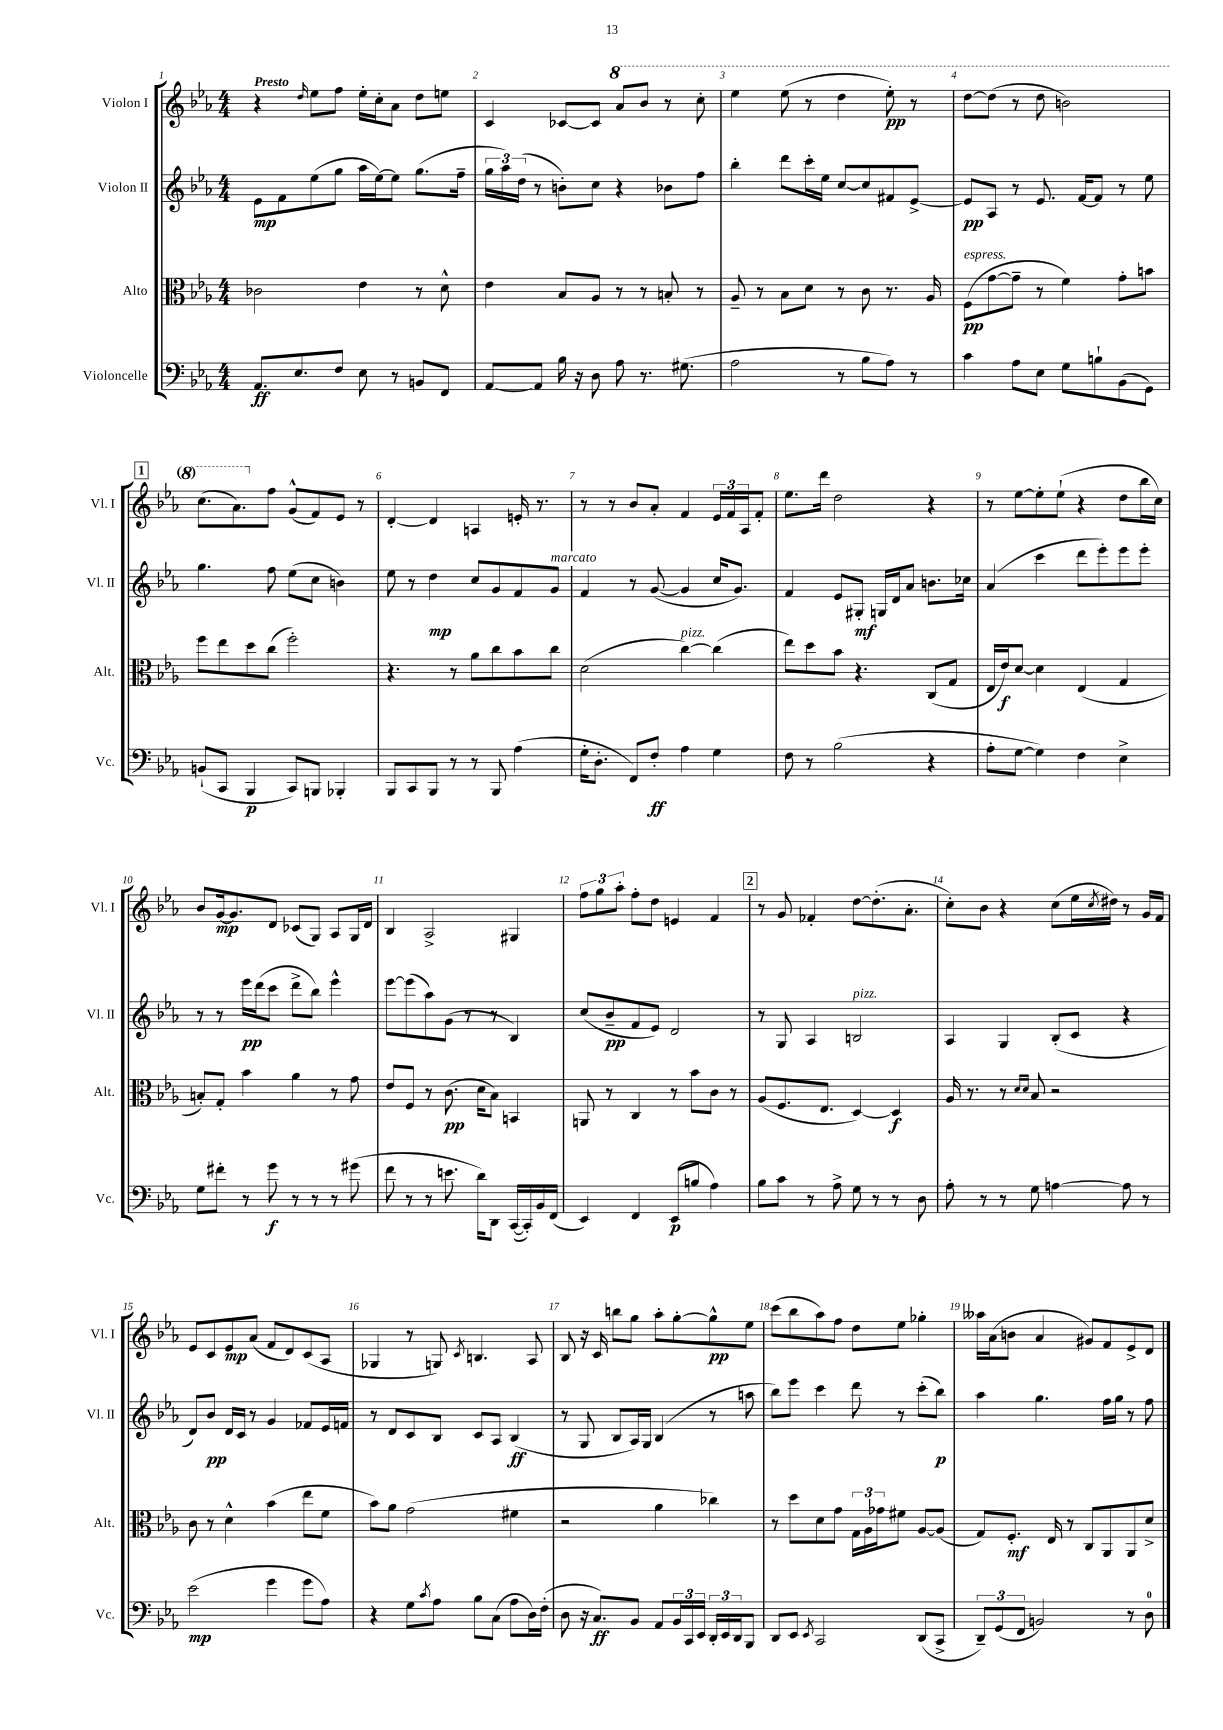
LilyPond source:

<<
\new StaffGroup <<
\new Staff = "s0" \with { instrumentName = "Violon I" shortInstrumentName = "Vl. I" } {
    \clef treble \key ees \major \numericTimeSignature \time 4/4 \tempo "Presto"
    r4 \grace { d''16 } ees''8 f''8 ees''16-. c''16-. aes'8 d''8 e''8 |
    c'4 ces'8~ ces'8 \ottava #1 aes''8 bes''8 r8 c'''8-. |
    ees'''4 ees'''8( r8 d'''4 ees'''8-.\pp) r8 |
    d'''8~ d'''8( r8 d'''8 b''2) |
    \mark \markup { \box "1" } c'''8.( aes''8.) \ottava #0 f''8 g'8-^( f'8) ees'8 r8 |
    d'4~-. d'4 a4 e'16-. r8. |
    r8 r8 bes'8 aes'8-. f'4 \tuplet 3/2 { ees'16 f'16 aes16 } f'8-. |
    ees''8. d'''16 d''2 r4 |
    r8 ees''8~ ees''8-. ees''8-!( r4 d''8 bes''16 c''16) |
    bes'8 g'16~\mp g'8. d'8 ces'8( g8) aes8 g16 d'16 |
    bes4 aes2-> gis4 |
    \tuplet 3/2 { f''8 g''8 aes''8-. } f''8-. d''8 e'4 f'4 |
    \mark \markup { \box "2" } r8 g'8 fes'4-. d''8~ d''8.-.( aes'8.-. |
    c''8-.) bes'8 r4 c''8( ees''16 \acciaccatura { c''8 } dis''16) r8 g'16 f'16 |
    ees'8 c'8 ees'8\mp aes'8( f'8 d'8) c'8( aes8 |
    ges4 r8 g8) \acciaccatura { c'8 } b4. aes8 |
    bes8 r16 c'16 b''8 g''8 aes''8-. g''8~-. g''8-^\pp ees''8 |
    c'''8( bes''8 aes''8) f''8 d''8 ees''8 ges''4-. |
    aeses''16 aes'16( b'8 aes'4 gis'8) f'8 ees'8-> d'8 \bar "|." |
}
\new Staff = "s1" \with { instrumentName = "Violon II" shortInstrumentName = "Vl. II" } {
    \clef treble \key ees \major \numericTimeSignature \time 4/4
    ees'8\mp f'8 ees''8( g''8 aes''16 ees''16~) ees''8 g''8.( f''16-- |
    \tuplet 3/2 { g''16 aes''16) d''16( } r8 b'8-.) c''8 r4 bes'8 f''8 |
    bes''4-. d'''8 c'''16-. ees''16 c''8~ c''8 fis'8 ees'8~-> |
    ees'8\pp aes8 r8 ees'8. f'16~ f'8 r8 ees''8 |
    \mark \markup { \box "1" } g''4. f''8 ees''8( c''8 b'4) |
    ees''8 r8 d''4\mp c''8 g'8 f'8 g'8^\markup { \italic "marcato" } |
    f'4 r8 g'8~( g'4 c''16 g'8.) |
    f'4 ees'8 gis8-.\mf g16 d'16 aes'8 b'8. ces''16 |
    aes'4( c'''4 d'''8 ees'''8-.) ees'''8 ees'''8-. |
    r8 r8 ees'''16\pp d'''16( c'''8 d'''8-> bes''8) ees'''4-^ |
    ees'''8~ ees'''8( aes''8) g'8( r8 r8 bes4) |
    c''8( bes'8--\pp f'8 ees'8) d'2 |
    \mark \markup { \box "2" } r8 g8 aes4 b2^\markup { \italic "pizz." } |
    aes4 g4 bes8-.( c'8 r4 |
    d'8) bes'8\pp d'16 c'16 r8 g'4 fes'8 ees'16 f'16 |
    r8 d'8 c'8 bes8 c'8 aes8 bes4\ff( |
    r8 g8 bes8 aes16) g16 bes4( r8 a''8 |
    bes''8) ees'''8 c'''4 d'''8 r8 c'''8-.( bes''8\p) |
    aes''4 g''4. f''16 g''16 r8 f''8 \bar "|." |
}
\new Staff = "s2" \with { instrumentName = "Alto" shortInstrumentName = "Alt." } {
    \clef alto \key ees \major \numericTimeSignature \time 4/4
    ces'2 ees'4 r8 d'8-^ |
    ees'4 bes8 aes8 r8 r8 b8-. r8 |
    aes8-- r8 bes8 d'8 r8 c'8 r8. aes16 |
    f8\pp^\markup { \italic "espress." }( g'8~ g'8-- r8 f'4) g'8-. b'8 |
    \mark \markup { \box "1" } f''8 ees''8 d''8 c''8( f''2-.) |
    r4. r8 aes'8 c''8 bes'8 c''8 |
    d'2( c''4~^\markup { \italic "pizz." }) c''4( |
    ees''8) d''8 bes'8 r4. c8( g8 |
    ees16 ees'16\f) d'8~ d'4 ees4( g4 |
    b8-.) g8-. bes'4 aes'4 r8 g'8 |
    ees'8 f8 r8 c'8.\pp( d'16 bes8) b,4 |
    a,8 r8 c4 r8 bes'8 c'8 r8 |
    \mark \markup { \box "2" } aes8( f8. ees8. d4~) d4\f |
    aes16 r8. r8 \grace { d'16 d'16 } bes8 r2 |
    c'8 r8 d'4-^ bes'4( ees''8 f'8 |
    bes'8) aes'8 g'2( fis'4 |
    r2 aes'4 ces''4) |
    r8 d''8 d'8 g'8 \tuplet 3/2 { g16 aes16 ges'16 } fis'8 aes8~ aes8( |
    g8) f8.-.\mf ees16 r8 c8 aes,8 aes,8 d'8-> \bar "|." |
}
\new Staff = "s3" \with { instrumentName = "Violoncelle" shortInstrumentName = "Vc." } {
    \clef bass \key ees \major \numericTimeSignature \time 4/4
    aes,8.\ff ees8. f8 ees8 r8 b,8 f,8 |
    aes,8~ aes,8 bes16 r16 d8 aes8 r8. gis8.( |
    aes2 r8 bes8 aes8) r8 |
    c'4 aes8 ees8 g8 b8-! bes,8( g,8) |
    \mark \markup { \box "1" } b,8-!( c,8 bes,,4\p c,8) b,,8 bes,,4-. |
    bes,,8 c,8 bes,,8 r8 r8 bes,,8 aes4( |
    g16-. d8.-. f,8) f8-.\ff aes4 g4 |
    f8 r8 bes2( r4 |
    aes8-. g8~ g4) f4 ees4-> |
    g8 fis'8-. r8 g'8\f r8 r8 r8 gis'8( |
    f'8 r8 r8 e'8. d'16) d,8 c,16~( c,16-.) bes,16 f,16( |
    ees,4) f,4 ees,8\p( b8 aes4) |
    \mark \markup { \box "2" } bes8 c'8 r8 aes8-> g8 r8 r8 d8 |
    aes8-. r8 r8 g8 a4~ a8 r8 |
    ees'2\mp( g'4 g'8 aes8) |
    r4 g8 \acciaccatura { c'8 } aes8 bes8 c8( aes8 d16) f16-.( |
    d8 r16 c8.\ff) bes,8 aes,8 \tuplet 3/2 { bes,16 c,16 ees,16 } \tuplet 3/2 { d,16-. ees,16 d,16 } bes,,8 |
    d,8 ees,8 \acciaccatura { ees,8 } c,2 d,8( c,8-> |
    \tuplet 3/2 { d,8--) g,8( f,8 } b,2) r8 d8-0 \bar "|." |
}
>>
>>
\layout { \context { \Score \override BarNumber.break-visibility = ##(#f #t #t) barNumberVisibility = #all-bar-numbers-visible } }
